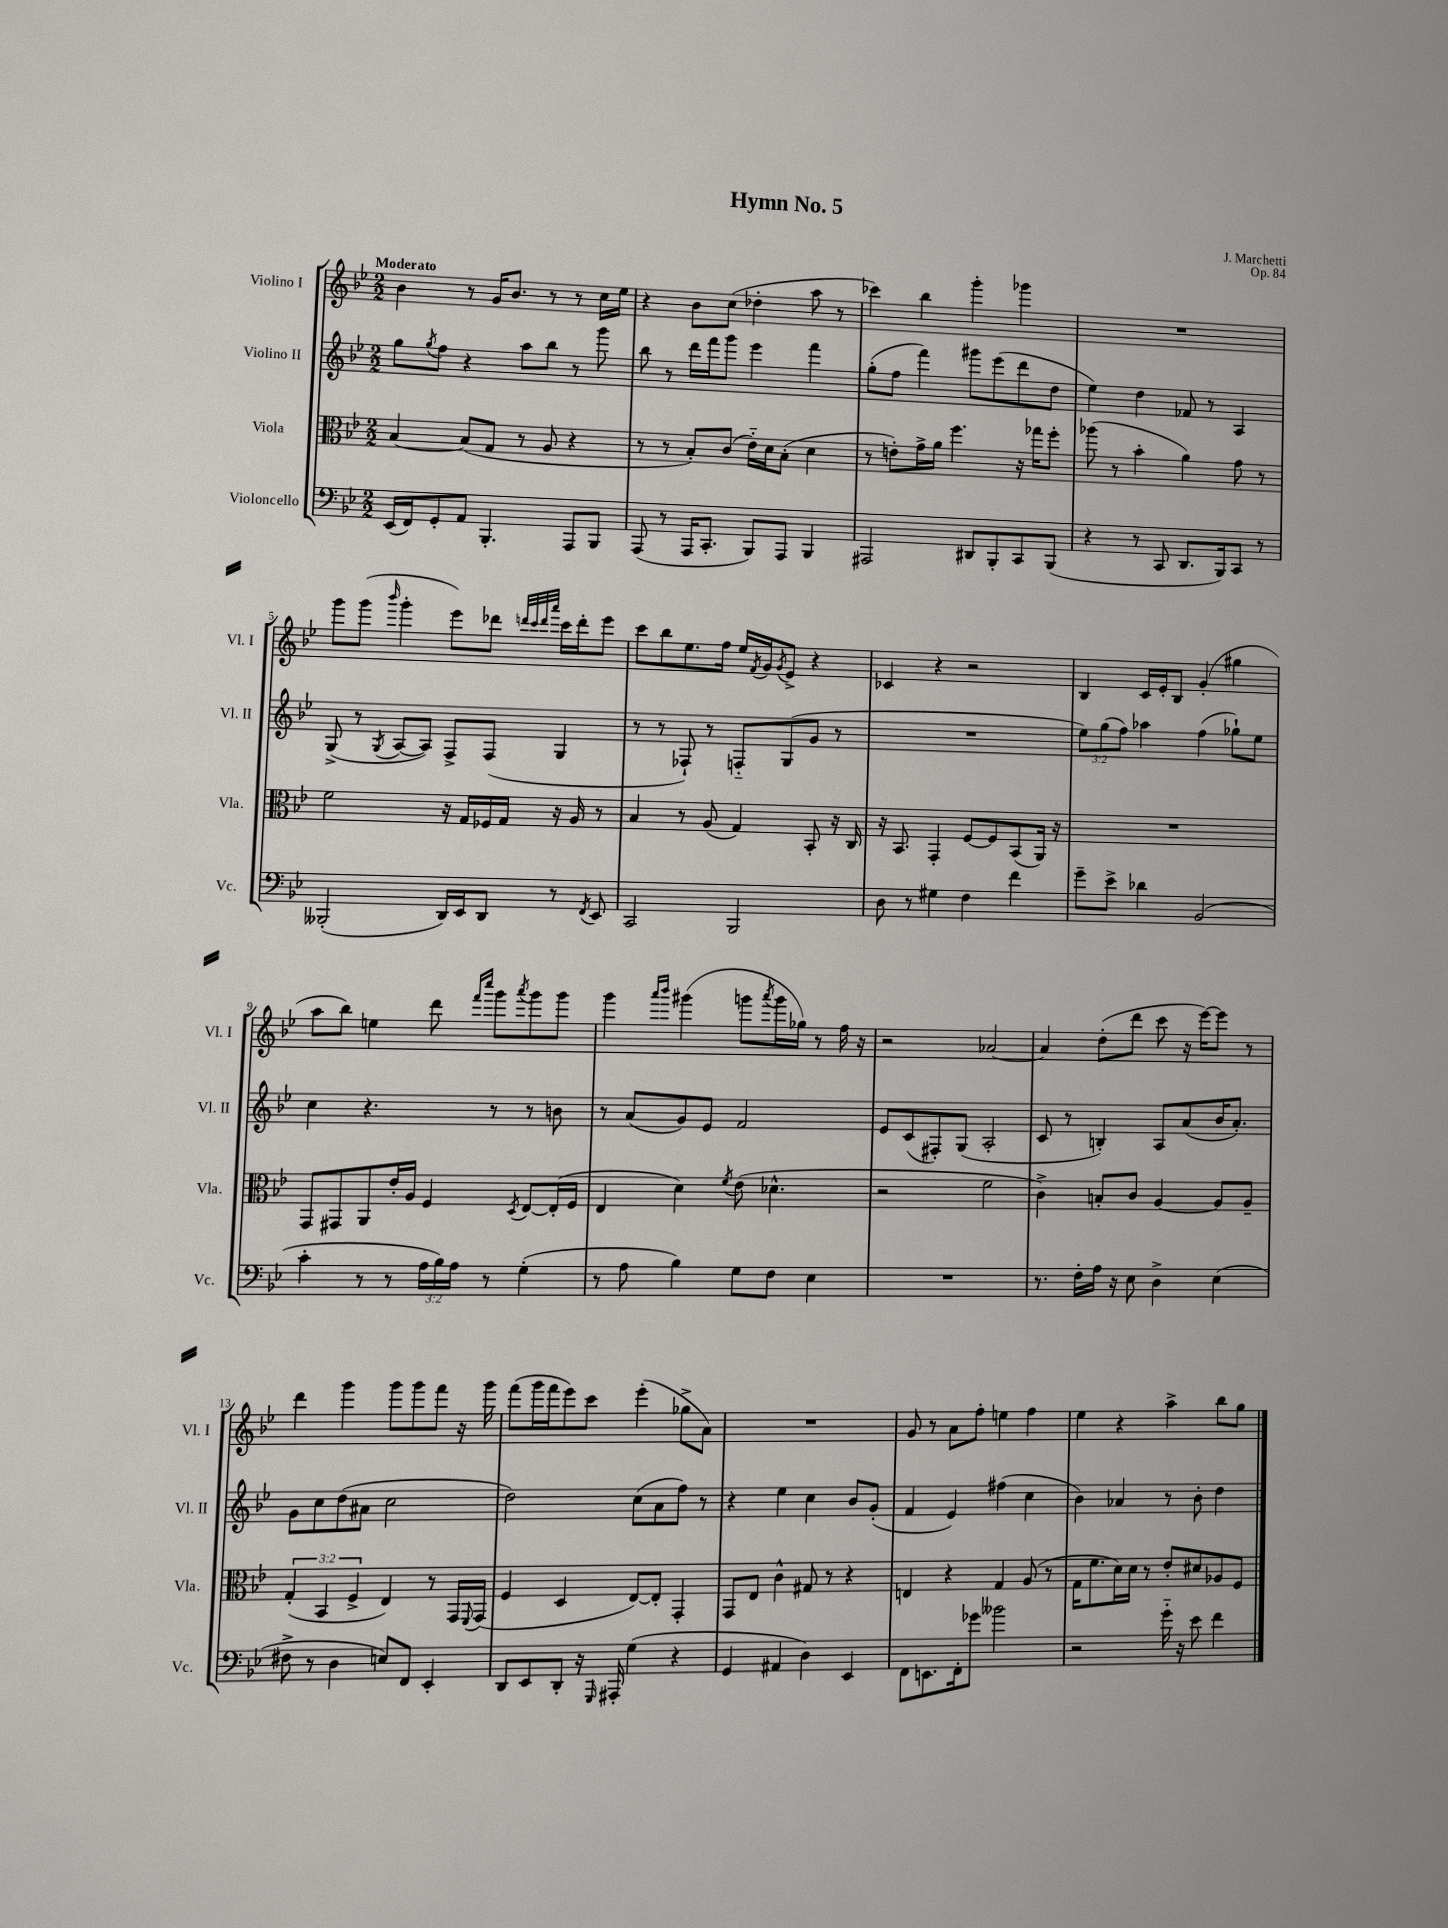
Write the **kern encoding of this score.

**kern	**kern	**kern	**kern
*staff4	*staff3	*staff2	*staff1
*clefF4	*clefC3	*clefG2	*clefG2
*k[b-e-]	*k[b-e-]	*k[b-e-]	*k[b-e-]
*M2/2	*M2/2	*M2/2	*M2/2
(16EE-/LL	[4B-/	8gg\L	4b-\
16FF/J)	.	.	.
.	.	8qgg/	.
8GG'/	.	8ff\J	.
8AA/J	(8B-/]L	4r	8r
4.BBB-'/	8G/J	.	16g/LK
.	.	.	8.b-/J
.	8r	8aa\L	.
.	8A/	8bb-\J	8r
8AAA/L	4r	8r	8r
8BBB-/J	.	8ggg\	16cc\LL
.	.	.	16ee-\JJ
=	=	=	=
(8AAA/	8r	8bb-\	4r
8r	8r	8r	.
16AAA/LK	8B-'/L)	16ddd\LL	8b-\L
8.CC'/J	.	16fff\J	.
.	(8c/J	8ggg\J	(8cc\J
8BBB-/L)	16e-'~\LL)	4eee-\	4dd-'\
.	16d\J	.	.
8AAA/J	(8B-'\J	.	.
4BBB-/	4d\	4fff\	8aa\
.	.	.	8r
=	=	=	=
2AAA#/	8r	(8gg'\L	4ccc-\)
.	8e'\L)	8ff\J	.
.	16g^\L	4fff\)	4bb-\
.	16a\JJ	.	.
.	4.ff\	.	.
8DD#/L	.	8ggg#\L	4ggg'\
8BBB-'/	.	(8eee-\	.
8CC/	16r	8ddd\	4ggg-\
.	16gg-\LK	.	.
(8BBB-/J	8ff'\J	8dd\J	.
=	=	=	=
4r	(8aa-\	4ee-\)	1r
.	8r	.	.
8r	4b-'\	4dd\	.
8CC/	.	.	.
8.DD/L	4a\)	8f-/	.
.	.	8r	.
16BBB-/k)	.	.	.
8CC/J	8g\	4A/	.
8r	8r	.	.
=	=	=	=
(2BBB--'/	2f\	(8G^/	8ggg\L
.	.	8r	(8ggg\J
.	.	8qG/	16qqbbb-/
.	.	[8A/L	4ggg'\
.	.	8A/]J)	.
16DD/LL)	16r	8F^/L	8eee-\L)
16EE-/J	16G/LL	.	.
8DD/J	16F-/	(8F/J	8ddd-\J
.	16G/JJ	.	.
.	.	.	32qqddd/LLL
.	.	.	32qqccc/
.	.	.	32qqddd/
.	.	.	32qqaaa/JJJ
8r	16r	4G/	16ccc\LL
.	16A/	.	16ddd'\J
8qFF/	.	.	.
8EE-/	8r	.	8eee-\J
=	=	=	=
2CC/	4B-/	8r	8ccc\L
.	.	8r	8bb-\
.	8r	8F-`/)	8.ee-\
.	(8A/	8r	.
.	.	.	16ff\Jk
2BBB-/	4G/)	8F'~/L	16ee-/LL
.	.	.	8qf/
.	.	.	16g/J
.	.	.	8qg/
.	.	(8G/	8e-^/J
.	8BB-'/	8g/J	4r
.	16r	8r	.
.	16C/	.	.
=	=	=	=
8D\	16r	1r	4c-/
.	8.BB-/	.	.
8r	.	.	.
4G#\	4GG'/	.	4r
4F\	[8F/L	.	2r
.	8F/]	.	.
4f\	(8BB-/	.	.
.	16AA/Jk)	.	.
.	16r	.	.
=	=	=	=
8g~\L	1r	12ee-\L)	4B-/
.	.	(12gg\	.
8e-^\J	.	.	.
.	.	12ff\J)	.
4d-\	.	4aa-\	16c/LL
.	.	.	16e-'/J
.	.	.	8B-/J
(2BB-/	.	(4ff\	(4g'/
.	.	8gg-`\L)	4gg#\
.	.	8ee-\J	.
=	=	=	=
4c'\	8GG/L	4cc\	8aa\L
.	8GG#/	.	8bb-\J)
8r	8AA/	4.r	4ee\
8r	16e-'/L	.	.
.	16A/JJ	.	.
24A\LL	4F/	.	8ddd\
24B-\)	.	.	.
24A\JJ	.	.	.
.	.	.	16qqfff/LL
.	.	.	16qqcccc/JJ
8r	.	8r	8ggg\L
.	8qD/	.	8qaaa/
(4G'\	[8E-/L	8r	8ggg\
.	(16E-'/]L	8b\	8ggg\J
.	16F/JJ	.	.
=	=	=	=
8r	4E-/	8r	4ggg\
8A\	.	(8a/L	.
.	.	.	16qqaaa/LL
.	.	.	16qqbbb-/JJ
4B-\)	4d\)	8g/)	(4ggg#\
.	.	8e-/J	.
.	8qf/	.	.
8G\L	(8e-\	2f/	8ggg\L
.	.	.	8qaaa/
8F\J	4.d-^^\	.	16ggg\L
.	.	.	16gg-\JJ)
4E-\	.	.	8r
.	.	.	16ff\
.	.	.	16r
=	=	=	=
1r	2r	8e-/L	2r
.	.	(8c/	.
.	.	8F#'/)	.
.	.	(8G/J	.
.	2f\	2A'/	[2a-/
=	=	=	=
8.r	4c^\)	8c/	4a-/]
.	.	8r	.
16F'\LL	.	.	.
16A\JJ	8B'/L	4B'/)	(8dd'\L
16r	.	.	.
8E-\	8c/J	.	8ddd\J
4D^\	[4A/	8A/L	8ccc\
.	.	(8a/	16r
.	.	.	[16eee-\LK)
(4E-\	8A/]L	16b-/K	8eee-\]J
.	.	8.a'/J)	.
.	8A~/J	.	8r
=	=	=	=
8F#^\	(6G'/	8g\L	4ddd\
8r	.	8cc\	.
.	6BB-/	.	.
4D\	.	(8dd\	4ggg\
.	6F^/	.	.
.	.	8a#\J	.
8E/L)	4E-/)	2cc\	8ggg\L
8FF/J	.	.	8ggg\
4EE-'/	8r	.	8fff\J
.	16GG/LL	.	16r
.	8qqFF/	.	.
.	(16GG/JJ	.	16ggg\
=	=	=	=
8DD/L	4F/	2dd\)	(8fff\L
8EE-/	.	.	16ggg\L
.	.	.	16fff\J
8DD'/J	4D/	.	8eee-\)
16r	.	.	8ccc\J
16qqGGG/	.	.	.
16AAA#'/	.	.	.
(4G\	[8E-/L)	(8cc\L	(4eee-'\
.	8E-'/]J	8a\	.
4r	4GG'/	8ff\J)	8gg-^\L
.	.	8r	8a\J)
=	=	=	=
4GG/	8GG/L	4r	1r
.	8E-/J	.	.
4AA#/	4c^^\	4ee-\	.
4D\)	8G#/	4cc\	.
.	8r	.	.
4EE-/	4r	8b-/L	.
.	.	(8g'/J	.
=	=	=	=
8FF\L	4E/	4f/	8g/
8.EE\	.	.	8r
.	4r	4e-/)	8a\L
16FF'\k	.	.	.
8g-\J	.	.	8ff'\J
2b--\	4G/	(4ff#\	4ee\
.	(8A/	4cc\	4ff\
.	8r	.	.
=	=	=	=
2r	16G\LK	4b-\)	4ee-\
.	8.f\	.	.
.	16d\L)	4a-/	4r
.	16d\JJ	.	.
.	8r	.	.
16g'~\	8e-'/L	8r	4aa^\
16r	.	.	.
8e-\	8d#/	8b-'\	.
4f\	8A-/	4dd\	8bb-\L
.	8F/J	.	8gg\J
==	==	==	==
*-	*-	*-	*-
